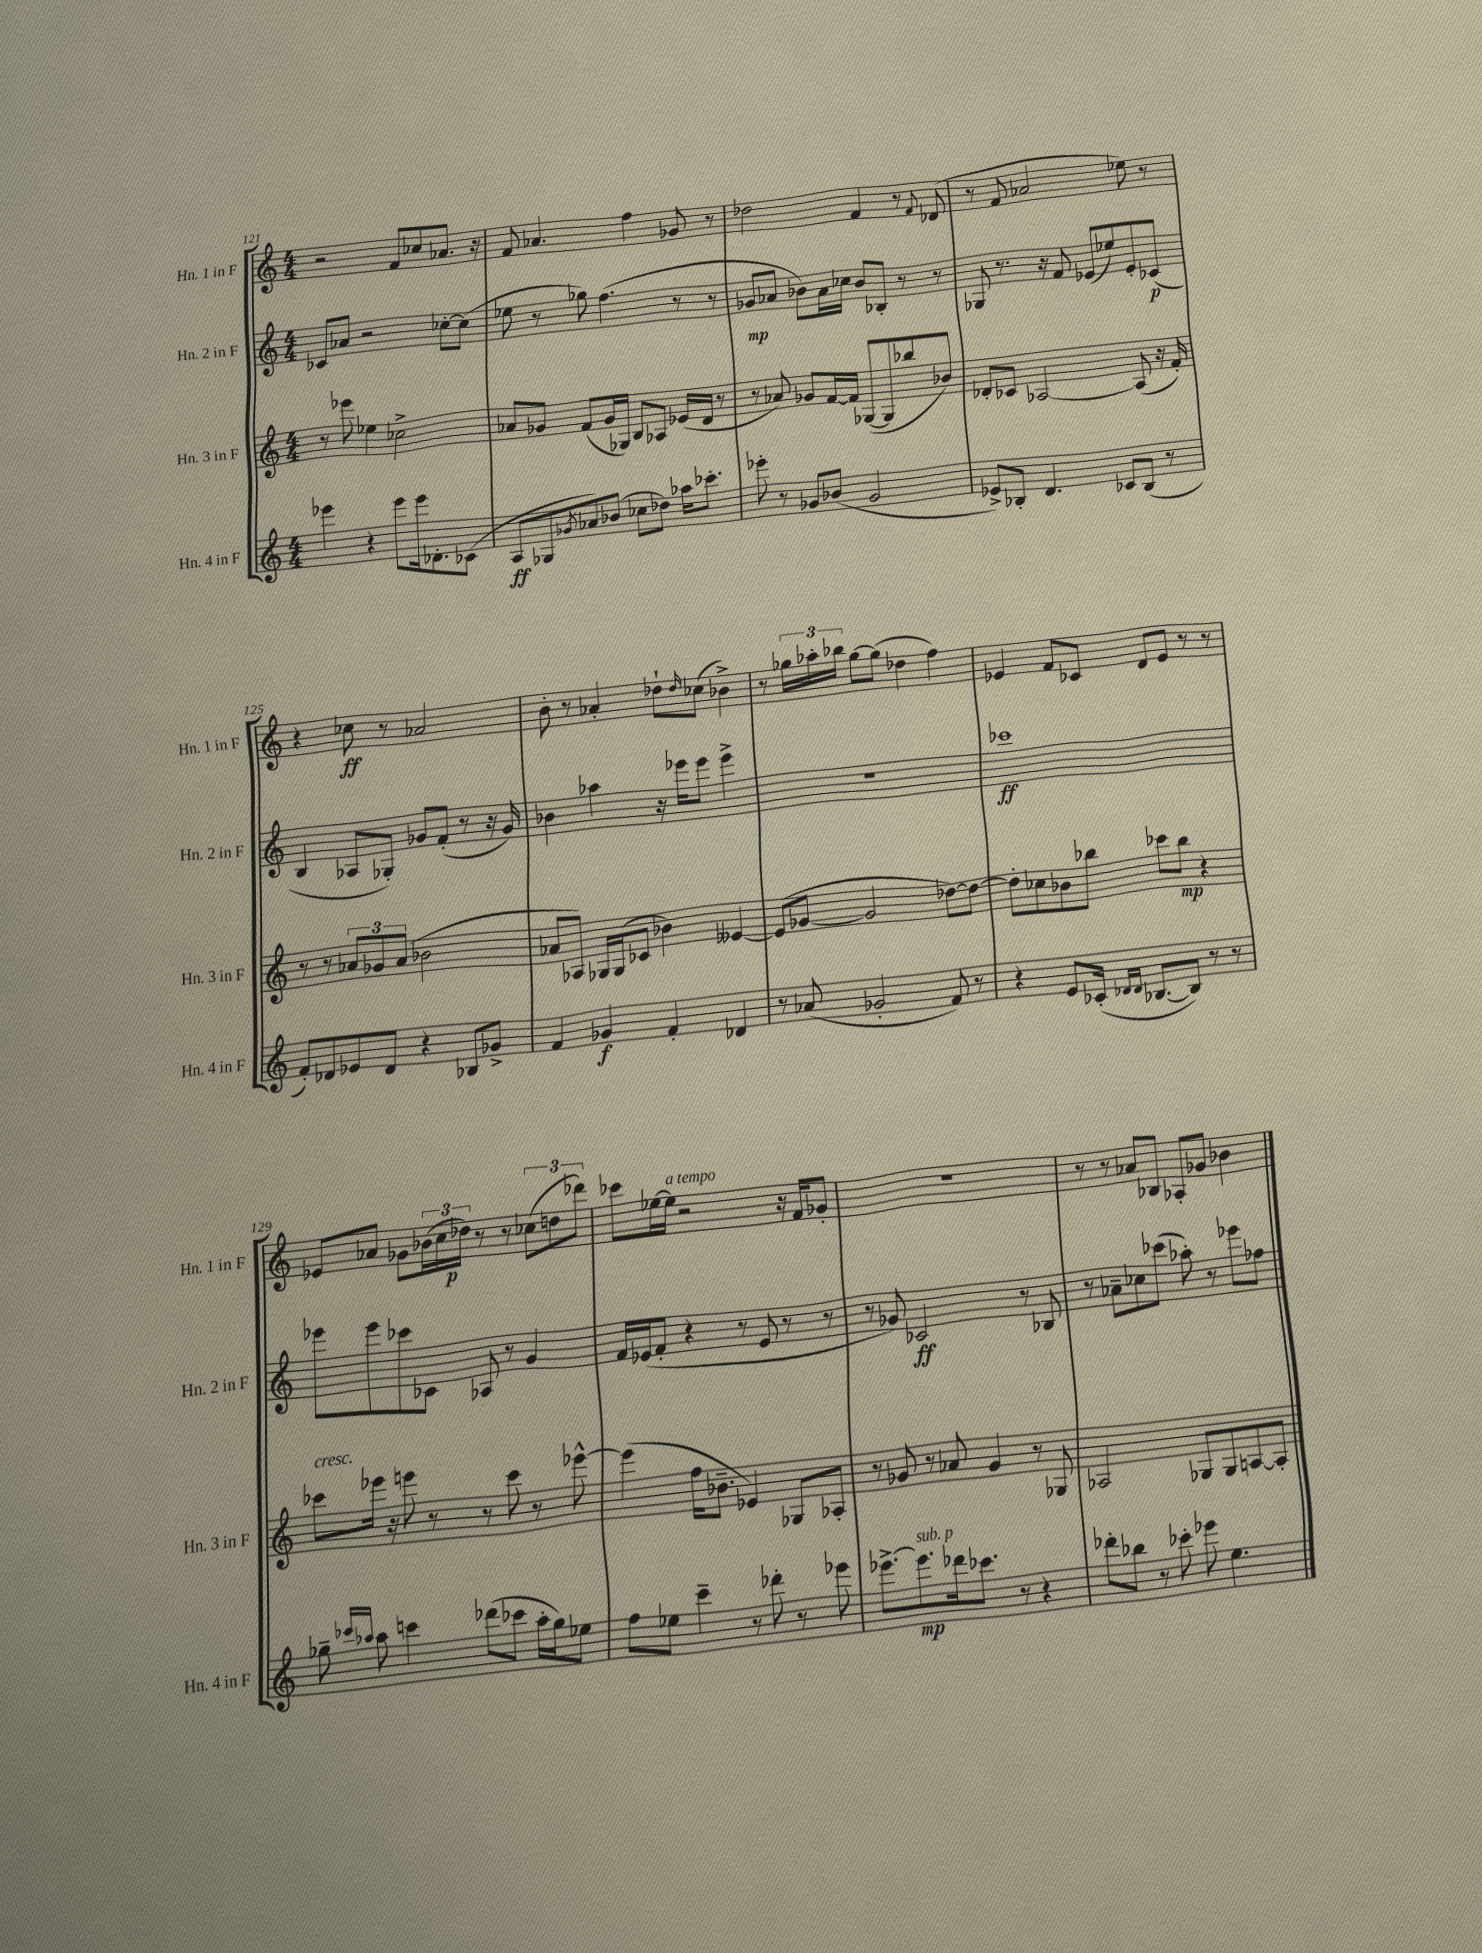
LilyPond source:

<<
\new StaffGroup <<
\new Staff = "s0" \with { instrumentName = "Hn. 1 in F" shortInstrumentName = "Hn. 1 in F" } {
    \clef treble \key c \major \numericTimeSignature \time 4/4
    r2 f'8 ces''8 aes'8. r16 |
    f'8 aes'4. f''4 ges'8 r8 |
    des''2 f'4 r8 \appoggiatura { f'8 } des'8( |
    r8 f'8 aes'2 ees''8) r8 |
    r4 ces''8\ff r8 aes'2 |
    b'8-. r8 aes'4-. des''8-! \grace { des''16 } ces''8( bes'4->) |
    r8 \tuplet 3/2 { ges''16 aes''16-. bes''16 } ges''8~ ges''8( des''4 f''4) |
    ees'4 f'8 ces'8 d'8 ees'8 r8 r8 |
    ees'8 aes'8 ges'8 \tuplet 3/2 { bes'16( c''16 des''16\p) } r8 r8 \tuplet 3/2 { ces''8( d''8 des'''8) } |
    ces'''8 ees''16~ ees''16^\markup { \italic "a tempo" } r2 r16 f'16 ges'8-. |
    R1 |
    r8 r8 aes'8 bes8 aes8-. ges'8 bes'4 \bar "|." |
}
\new Staff = "s1" \with { instrumentName = "Hn. 2 in F" shortInstrumentName = "Hn. 2 in F" } {
    \clef treble \key c \major \numericTimeSignature \time 4/4
    ces'8 aes'8 r2 ces''8~-. ces''8( |
    ees''8 r8 ges''8) f''4.( r8 r8 |
    ges'8\mp aes'8 bes'8) aes'16 ces''16 bes'8 bes8-. r8 r8 |
    ges8 r8. r16 f'8 ees'8( ees''8) ees'8-. ces'8\p( |
    b4 aes8 ges8-.) ges'8 f'8-.( r8 r16 ges'16) |
    bes'4 aes''4 r16 ees'''16 ees'''8 ees'''4-> |
    R1 |
    ces'''1\ff |
    ees'''8 ees'''8 ces'''8 ces'8 aes8 r8 g'4 |
    f'16 ees'16( f'8-. r4 r8 ees'8 r8 r8 |
    r8 ges'8) ces'2\ff r8 bes8 |
    r8 aes'8-- ces''8 ces'''8( aes''8-.) r8 ees'''8 fes''8 \bar "|." |
}
\new Staff = "s2" \with { instrumentName = "Hn. 3 in F" shortInstrumentName = "Hn. 3 in F" } {
    \clef treble \key c \major \numericTimeSignature \time 4/4
    r8 ees'''8 ees''4 ces''2-> |
    aes'8 ges'8 f'8( ges'16 ges16) b8 aes8 ees'16( d'16 r8 |
    r8 aes'8) ges'8 f'16~ f'16 ges8~( ges8 bes''8 bes'8) |
    des'8-. ces'8 aes2~ aes8( r16 f'16-.) |
    r8 r8 \tuplet 3/2 { aes'8 ges'8 aes'8( } bes'2 |
    aes'8 aes8) ges16 ges16( ces'8 bes'4) eeses'4~ |
    eeses'8( ges'8~ ges'2 des''8~) des''8~ |
    des''8-. ces''8 bes'8 bes''8 ces'''8 bes''8\mp r4 |
    ces'''8^\markup { \italic "cresc." } ees'''16 r16 e'''8 r8 r8 ces'''8 r8 ees'''8~-^ |
    ees'''4( f''16 bes'8.-- ees'4) ges8 aes8-. |
    r8 ges'8 r8 aes'8 ges'4 r8 ges8 |
    aes2 ges8 ges8 a8~ a8-. \bar "|." |
}
\new Staff = "s3" \with { instrumentName = "Hn. 4 in F" shortInstrumentName = "Hn. 4 in F" } {
    \clef treble \key c \major \numericTimeSignature \time 4/4
    ees'''4 r4 ees'''8 ees'''16 des'8.-. ces'8( |
    a8\ff ges8 \acciaccatura { ges'8 } aes'8) bes'8( ces''8 des''8) aes''16 ces'''8.-. |
    ees'''8-. r8 ges'8 bes'8( ges'2 |
    ees'8->) bes8-. d'4. ces'8 bes8( r8 |
    f'8-.) des'8 ees'8 des'8 r4 bes8 ges'8-> |
    f'4 ges'4\f f'4-. des'4 |
    r8 aes'8( ges'2-. f'8) r8 |
    r4 e'8 ces'16-.( \grace { des'16 des'16 } bes8.~ bes8) r8 r8 |
    ges''8-- \grace { ces'''16 aes''16 } aes''8 c'''4 des'''8( ces'''8 aes''16-. ges''16) ees''8 |
    f''8 ees''8 c'''4-- r8 des'''8-. r8 ees'''8 |
    ees'''8.~-> ees'''8.\mp^\markup { \italic "sub. p" } des'''16 ces'''8. r8 r4 |
    des'''8-. bes''8 r8 ces'''8-. ees'''8 e''4. \bar "|." |
}
>>
>>
\layout { \context { \Score currentBarNumber = #121 } }
